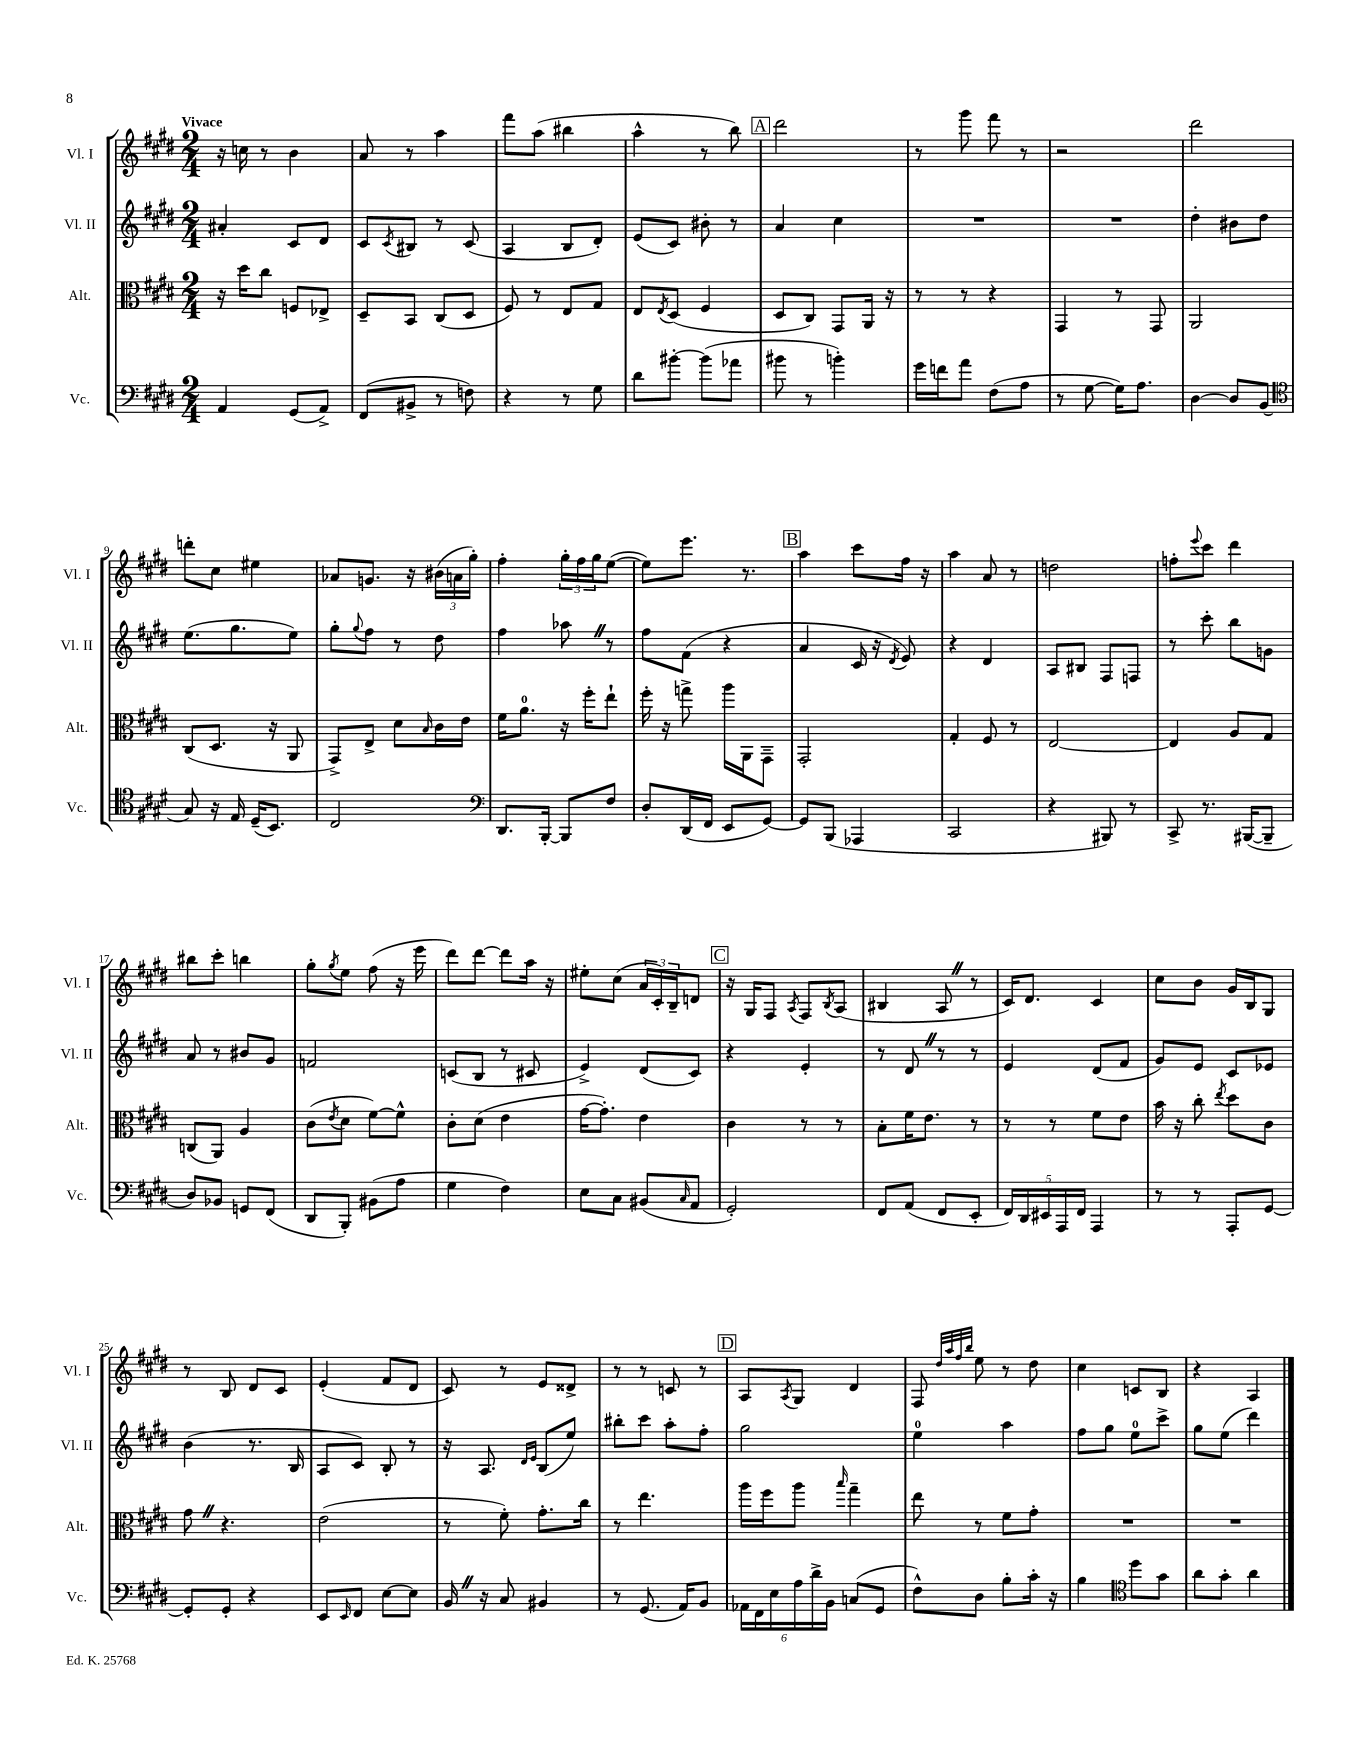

**kern	**kern	**kern	**kern
*staff4	*staff3	*staff2	*staff1
*clefF4	*clefC3	*clefG2	*clefG2
*k[f#c#g#d#]	*k[f#c#g#d#]	*k[f#c#g#d#]	*k[f#c#g#d#]
*M2/4	*M2/4	*M2/4	*M2/4
4AA	16r	4a#'	16r
.	16dd#	.	16cc
.	8cc#	.	8r
(8GG#	8F	8c#	4b
8AA^)	8E-^	8d#	.
=	=	=	=
(8FF#	8D#~	8c#	8a
.	.	8qc#	.
8BB#^	8BB	8B#	8r
8r	(8C#	8r	4aa
8F)	8D#	(8c#	.
=	=	=	=
4r	8F#)	4A	8fff#
.	8r	.	(8aa
8r	8E	8B	4bb#
8G#	8G#	8d#')	.
=	=	=	=
8d#	8E	(8e	4aa^^
.	8qE	.	.
[8b#'	(8D#	8c#)	.
(8b#]	4F#	8b#'	8r
8a-	.	8r	8bb)
=	=	=	=
8b#	8D#	4a	2ddd#
8r	8C#)	.	.
4b')	8GG#	4cc#	.
.	16AA	.	.
.	16r	.	.
=	=	=	=
16g#	8r	2r	8r
16f	.	.	.
8a	8r	.	8ggg#
(8F#	4r	.	8fff#
8A	.	.	8r
=	=	=	=
8r	4GG#	2r	2r
[8G#	.	.	.
16G#])	8r	.	.
8.A	.	.	.
.	8GG#	.	.
=	=	=	=
[4D#	2AA	4dd#'	2ddd#
8D#]	.	8b#	.
(8BB	.	8dd#	.
=	=	=	=
*clefC4	*	*	*
8G#)	(8C#	(8.ee	8ddd'
16r	8.D#	.	8cc#
16E	.	8.gg#	.
(16D#~	.	.	4ee#
8.BB)	16r	.	.
.	8AA	8ee)	.
=	=	=	=
2C#	8GG#^)	8gg#'	8a-
.	.	8qqgg#	.
.	8E^	8ff#	8.g
.	8d#	8r	.
.	.	.	16r
.	16qqB	.	.
.	16c#	8dd#	(24b#
.	.	.	24a
.	16e	.	.
.	.	.	24gg#')
=	=	=	=
*clefF4	*	*	*
8.DD#	16f#	4ff#	4ff#'
.	8.a	.	.
[16BBB'	.	.	.
8BBB]	16r	8aa-	24gg#'
.	.	.	24ff#
.	16ff#'	.	.
.	.	.	24gg#
8F#	8ee`	8r	([8ee
=	=	=	=
8D#'	16ff#'	8ff#	8ee])
.	16r	.	.
(16DD#	8gg^	(8f#	8.eee
16FF#	.	.	.
8EE	16aa	4r	.
.	16AA	.	8.r
[8GG#)	8GG#~	.	.
=	=	=	=
8GG#]	2GG#'	4a	4aa
(8BBB	.	.	.
4AAA-	.	16c#	8ccc#
.	.	16r	.
.	.	8qd#	.
.	.	8e)	16ff#
.	.	.	16r
=	=	=	=
2CC#	4G#'	4r	4aa
.	8F#	4d#	8a
.	8r	.	8r
=	=	=	=
4r	[2E	8A	2dd
.	.	8B#	.
8BBB#)	.	8F#	.
8r	.	8F	.
=	=	=	=
8CC#^	4E]	8r	8ff'
.	.	.	8qqeee
8.r	.	8ccc#'	8ccc#
.	8A	8bb	4ddd#
([16BBB#	.	.	.
8BBB#~]	8G#	8g	.
=	=	=	=
8D#)	(8C	8a	8bb#
8BB-	8AA)	8r	8ccc#'
8GG	4A	8b#	4bb
(8FF#	.	8g#	.
=	=	=	=
8DD#	(8c#	2f	8gg#'
.	8qe	.	8qgg#
8BBB')	8d#	.	8ee
(8BB#	[8f#)	.	(8ff#
8A	8f#^^]	.	16r
.	.	.	16eee
=	=	=	=
4G#	8c#'	(8c	8ddd#)
.	(8d#	8B	[8ddd#
4F#)	4e	8r	8ddd#]
.	.	8c#	16aa
.	.	.	16r
=	=	=	=
8E	[16g#	4e^)	8ee#'
.	8.g#'])	.	.
8C#	.	.	(8cc#
(8BB#	4e	(8d#	24a
.	.	.	24c#')
.	.	.	24B~
16qqC#	.	.	.
8AA	.	8c#)	8d
=	=	=	=
2GG#')	4c#	4r	16r
.	.	.	16G#
.	.	.	8F#
.	.	.	8qA
.	8r	4e'	8F#
.	.	.	8qB
.	8r	.	(8A
=	=	=	=
8FF#	8B'	8r	4B#
(8AA	16f#	8d#	.
.	8.e	.	.
8FF#	.	8r	8A
8EE'	8r	8r	8r
=	=	=	=
20FF#)	8r	4e	16c#)
20DD#	.	.	.
.	.	.	8.d#
20EE#	.	.	.
.	8r	.	.
20AAA	.	.	.
20FF#	.	.	.
4AAA	8f#	(8d#	4c#
.	8e	8f#	.
=	=	=	=
8r	16b	8g#)	8cc#
.	16r	.	.
8r	8cc#'	8e	8b
.	8qee	.	.
8AAA'	8dd#	8c#	16g#
.	.	.	16B
[8GG#	8c#	8e-	8G#
=	=	=	=
8GG#']	8g#	(4b	8r
8GG#'	4.r	.	8B
4r	.	8.r	8d#
.	.	.	8c#
.	.	16B	.
=	=	=	=
8EE	(2e	8A	(4e'
16qqEE	.	.	.
8FF#	.	8c#)	.
[8E	.	8B'	8f#
8E]	.	8r	8d#
=	=	=	=
16BB	8r	16r	8c#)
16r	.	8.A	.
8C#	8f#')	.	8r
.	.	16qqd#	.
.	.	16qqe	.
4BB#	8.g#'	(8B	8e
.	.	8ee)	8d##^
.	16cc#	.	.
=	=	=	=
8r	8r	8bb#'	8r
(8.GG#	4.ee	8ccc#	8r
.	.	8aa'	8c
16AA)	.	.	.
8BB	.	8ff#'	8r
=	=	=	=
24AA-	16aa	2gg#	8A
24FF#	.	.	.
.	16ff#	.	.
24E	.	.	.
.	.	.	8qA
24A	8aa	.	8G#
24d#^	.	.	.
24BB	.	.	.
.	16qqbb	.	.
(8C	4gg#~	.	4d#
8GG#	.	.	.
=	=	=	=
8F#^^)	8ee	4ee	8F#
.	.	.	32qqdd#
.	.	.	32qqaa
.	.	.	32qqff#
.	.	.	32qqbb
8D#	8r	.	8ee
8B'	8f#	4aa	8r
16c#'	8g#'	.	8dd#
16r	.	.	.
=	=	=	=
4B	2r	8ff#	4cc#
.	.	8gg#	.
*clefC4	*	*	*
8dd#	.	8ee	8c
8g#	.	8ccc#^	8B
=	=	=	=
8a	2r	8gg#	4r
8g#'	.	(8ee	.
4a	.	4ddd#)	4A
==	==	==	==
*-	*-	*-	*-
